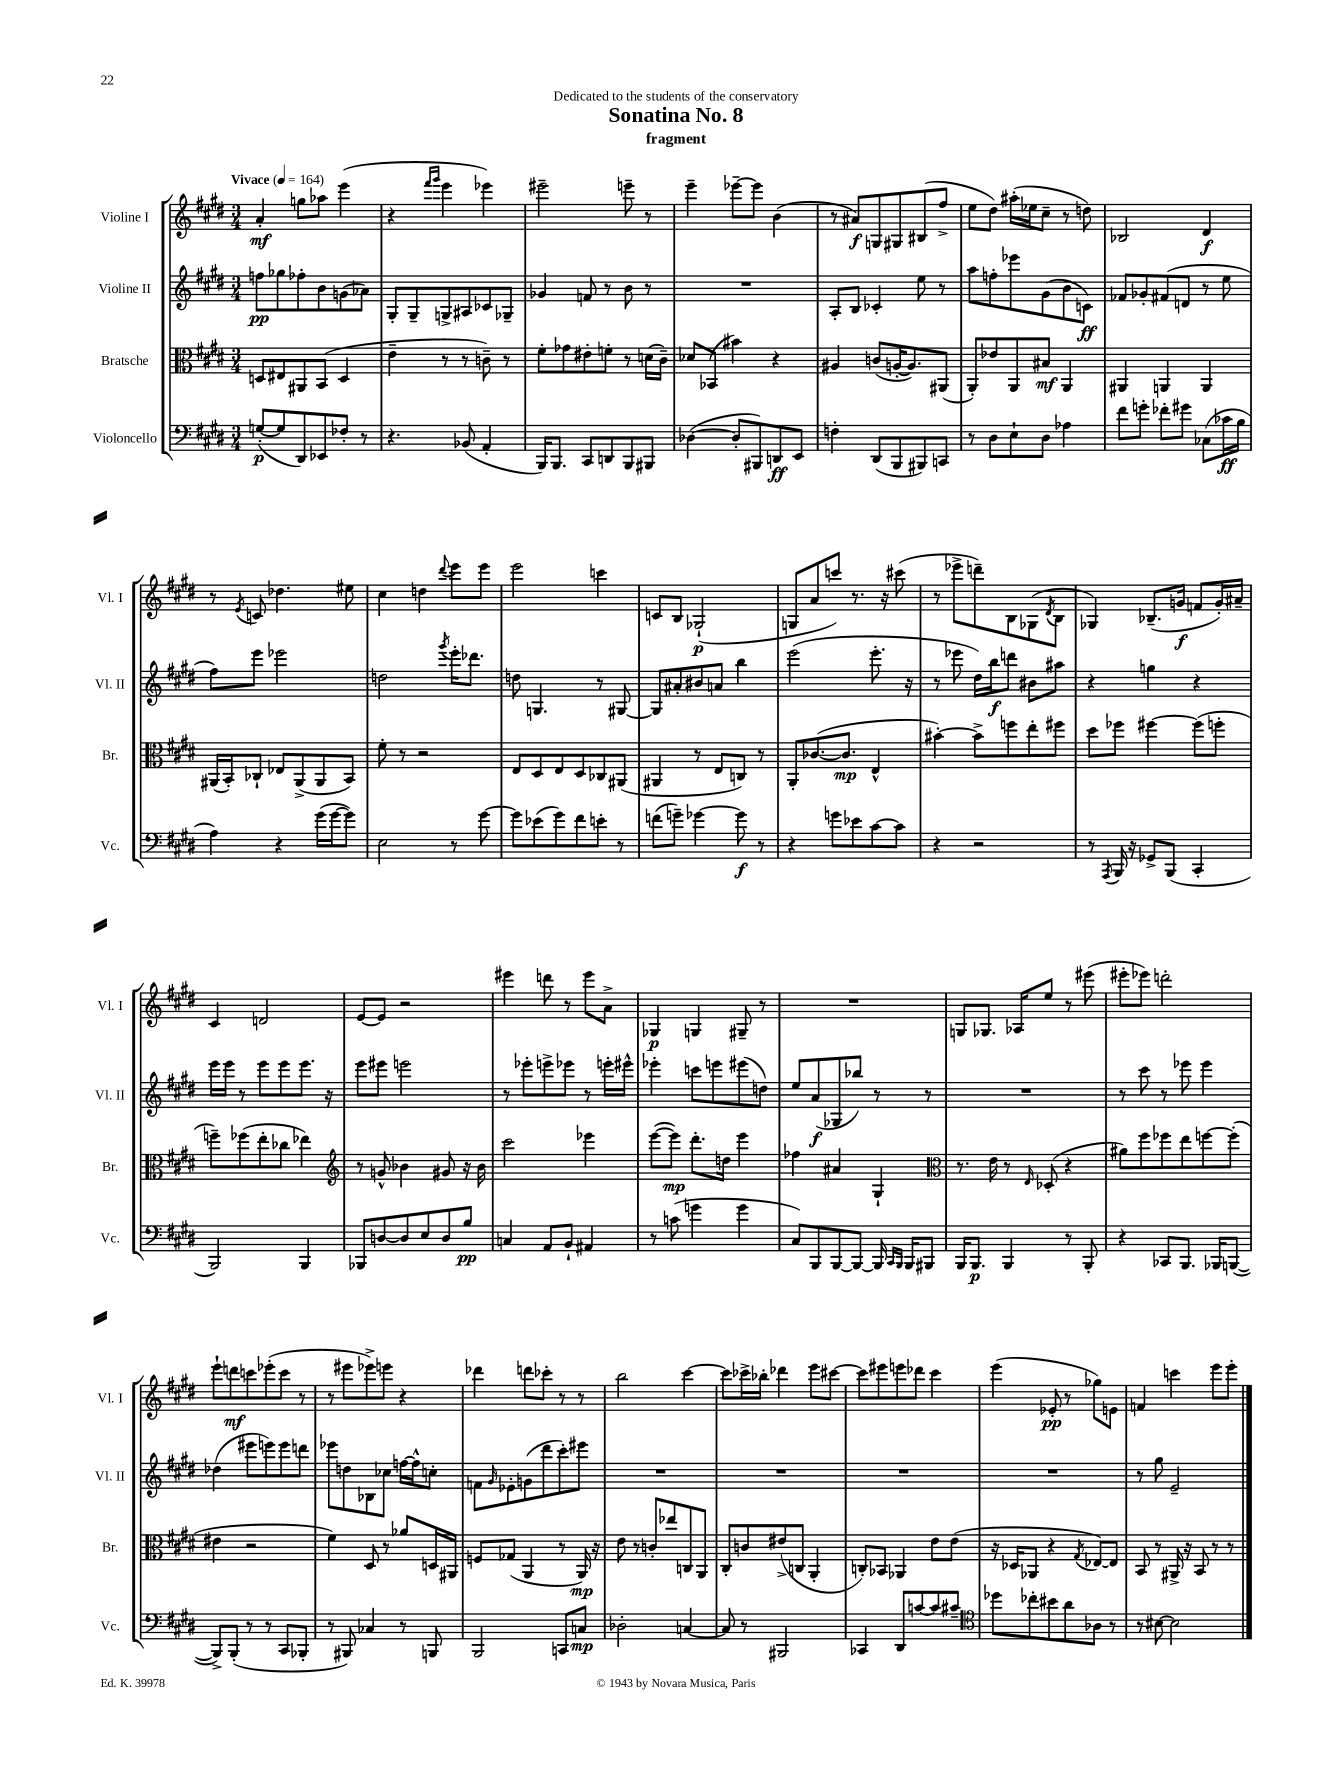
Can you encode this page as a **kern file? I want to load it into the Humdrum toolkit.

**kern	**kern	**kern	**kern
*staff4	*staff3	*staff2	*staff1
*clefF4	*clefC3	*clefG2	*clefG2
*k[f#c#g#d#]	*k[f#c#g#d#]	*k[f#c#g#d#]	*k[f#c#g#d#]
*M3/4	*M3/4	*M3/4	*M3/4
*MM164	*MM164	*MM164	*MM164
([8G'	8D	8ff	4a'
8G]	8E#	8gg-	.
8DD#)	8AA#	8ff-'	8gg
8EE-	(8BB	8b	8aa-
8F-'	4D	(8g	(4eee
8r	.	8a-)	.
=	=	=	=
4.r	4e~	8G#'	4r
.	.	8G#~	.
.	.	.	16qqfff#
.	.	.	16qqggg#
.	8r	8G^	4eee
(8BB-	8r	8A#	.
4AA'	8c~)	8c-	4eee-)
.	8r	8G-~	.
=	=	=	=
16BBB)	8f#'	4g-	2eee#~
8.BBB	.	.	.
.	8g-	.	.
8CC#	8e#'	8f	.
8DD	8f'	8r	.
8BBB	8r	8b	8eee~
8BBB#	(16d	8r	8r
.	16c#~)	.	.
=	=	=	=
([4D-	8d-	2.r	4eee~
.	(8BB-	.	.
8D-']	4b#)	.	[8eee-~
8BBB#)	.	.	8eee-]
8DD	4r	.	(4b
8EE	.	.	.
=	=	=	=
4F'	4A#	8A'	8r
.	.	8B	8a#)
(8DD#	(8c	4c-'	8G
8BBB	[16A'	.	8G#
.	8.A])	.	.
8BBB#)	.	8ee	(8B#
8CC	(8AA#	8r	8ff#^
=	=	=	=
8r	8AA')	8aa	8ee
8D#	8e-	8ff'	8dd#)
8E`	8AA	8eee-	(16aa#'
.	.	.	16ee-
8D#	8B#	(8g#	8cc#~
4A-	4AA	8b	8r
.	.	8c)	8dd)
=	=	=	=
8f#	4AA#	8f-	2B-
8g'	.	8g-'	.
8f-'	4AA	(8f#	.
8g#	.	8d	.
(8C-	4AA	8r	4d#
16c-	.	8ee	.
16B	.	.	.
=	=	=	=
4A)	(16AA#	8ff#)	8r
.	16BB')	.	.
.	.	.	8qe
.	8C-`	8eee	8c
4r	8E-	2eee-	4.dd-
.	(8AA#^	.	.
(16g#	8AA#	.	.
[16g#	.	.	.
8g#])	8BB)	.	8ee#
=	=	=	=
2E	8f#'	2dd	4cc#
.	8r	.	.
.	2r	.	4dd
.	.	8qggg#	8qqddd#
8r	.	16eee'	8eee
.	.	8.ddd-	.
[8g#	.	.	8eee
=	=	=	=
8g#]	8E	8dd	2eee
(8e-	8D#	4.G	.
8g#)	8E	.	.
8f#	8D#	.	.
8e'	8C-	8r	4ccc
8r	(8AA#	[8G#	.
=	=	=	=
(8f	4AA#	8G#]	8c
8g~)	.	8a#'	8B
[4g-	8r	8b#	(2G-`
.	8E	8a	.
8g-]	8C)	4bb	.
8r	8r	.	.
=	=	=	=
4r	8AA'	(2eee	8G
.	([8.c-	.	8a
8g	.	.	8ccc)
.	8.c-]	.	.
8e-	.	.	8.r
[8c#	4E^^	8.eee'	.
.	.	.	16r
8c#]	.	.	(8ccc#
.	.	16r	.
=	=	=	=
4r	[4b#')	8r	8r
.	.	8eee-	8eee-^
2r	8b#^]	16dd#)	8ddd~)
.	.	16bb	.
.	8ff	8ddd	8B
.	8ee'	8b#	(8G-
.	.	.	8qd#
.	8ff#	8aa#	8B
=	=	=	=
8r	8dd#	4r	4G-)
8qAAA	.	.	.
16BBB	8ff-	.	.
16r	.	.	.
8GG-^	[4ff#	4gg	(8.B-~
(8BBB	.	.	.
.	.	.	16g
4CC#'	(8ff#]	4r	8f
.	8ff'	.	16g')
.	.	.	16a#~
=	=	=	=
2BBB)	8ff~)	16eee	4c#
.	.	16eee	.
.	(8ff-	8r	.
.	8ee'	8eee	2d
.	8cc-	8eee	.
4BBB	4ee-)	8.eee	.
.	.	16r	.
=	=	=	=
*	*clefG2	*	*
8BBB-	8r	8eee	[8e
[8D	8g^^	8eee#	8e]
8D]	4b-	2eee	2r
8E	.	.	.
8D	8g#	.	.
8B	16r	.	.
.	16b-	.	.
=	=	=	=
4C	2ccc#	8r	4eee#
.	.	8eee-'	.
8AA	.	8eee^	8ddd
8BB`	.	8eee-	8r
4AA#	4eee-	8r	8eee#
.	.	16eee'	8a^
.	.	16eee#^^	.
=	=	=	=
8r	([8eee	4eee-'	4G-
(8c	8eee])	.	.
4g	8.ddd#'	8ccc	4G
.	.	8eee	.
.	16dd	.	.
4g	4eee	(8eee#	8G#~
.	.	8dd)	8r
=	=	=	=
8C#)	4ff-	8ee	2.r
8BBB	.	(8a	.
[8BBB	4a#	8G-	.
8BBB_	.	8bb-)	.
16BBB]	4G#`	8r	.
16qqCC#	.	.	.
16qqBBB	.	.	.
16BBB	.	.	.
8BBB#	.	8r	.
=	=	=	=
*	*clefC3	*	*
16BBB	8.r	2.r	8G
8.BBB	.	.	.
.	.	.	8.G-
.	16e	.	.
4BBB	8r	.	.
.	.	.	16A-
.	16qqE	.	.
.	(8D-'	.	8ee
8r	4r	.	8r
8BBB'	.	.	(8eee#
=	=	=	=
4r	8a#)	8r	8eee#'
.	8ff#	8ccc#	8eee-)
8CC-	8ff-	8r	2ddd'
8.BBB	8ee	8eee-	.
.	[8ff	4eee-	.
16BBB-	.	.	.
([8BBB	(8ff']	.	.
=	=	=	=
8BBB^])	4e#	(4dd-	8eee`
(8BBB'	.	.	8ddd
8r	2r	8eee#	8ccc
8r	.	8eee)	(8eee-'
8CC#	.	8eee	8ccc
8BBB-'	.	8ddd	8r
=	=	=	=
8r	4f#)	8eee-	8r
8BBB#)	.	8dd	8eee#
4C-	8D#	8B-	8eee-^)
.	8r	8cc-	8eee
8r	8a-	[16ff	4r
.	.	16ff^^]	.
8BBB	16D	8cc'	.
.	16AA#	.	.
=	=	=	=
2BBB	8F	8f	4ddd-
.	.	16qqg#	.
.	(8G-	8e-'	.
.	4AA	(8g	8ddd
.	.	8ddd#	8ccc-'
8CC	8r	8ccc#')	8r
8C	16AA)	8eee#	8r
.	16r	.	.
=	=	=	=
2D-'	8e	2.r	2bb
.	8r	.	.
.	8c'	.	.
.	8ee-	.	.
[4C	8C	.	[4ccc#
.	8AA	.	.
=	=	=	=
8C]	8C#'	2.r	8ccc#]
8r	8c	.	16ccc-^
.	.	.	16bb-'
2BBB#	(8e#^	.	4ddd-
.	8C	.	.
.	4AA'	.	8eee
.	.	.	[8ccc#
=	=	=	=
4CC-	8C')	2.r	8ccc#]
.	8BB-	.	8eee#
8DD#	4AA-	.	8eee
[8c	.	.	8ddd-
8c]	8e	.	4ccc#
8c#~	(8e	.	.
=	=	=	=
*clefC4	*	*	*
8dd-	16r	2.r	(4eee
.	16D-	.	.
8cc-'	8AA-	.	.
8b#	4r	.	8e-'
8a	.	.	8r
.	8qG#	.	.
8A-	[8E-)	.	8gg-)
8r	8E-]	.	8e
=	=	=	=
8r	8BB	8r	4f
[8B#	8r	8gg#	.
2B#]	16AA#^	2e~	4ccc
.	16r	.	.
.	8BB	.	.
.	8r	.	8eee
.	8r	.	8eee'
==	==	==	==
*-	*-	*-	*-
